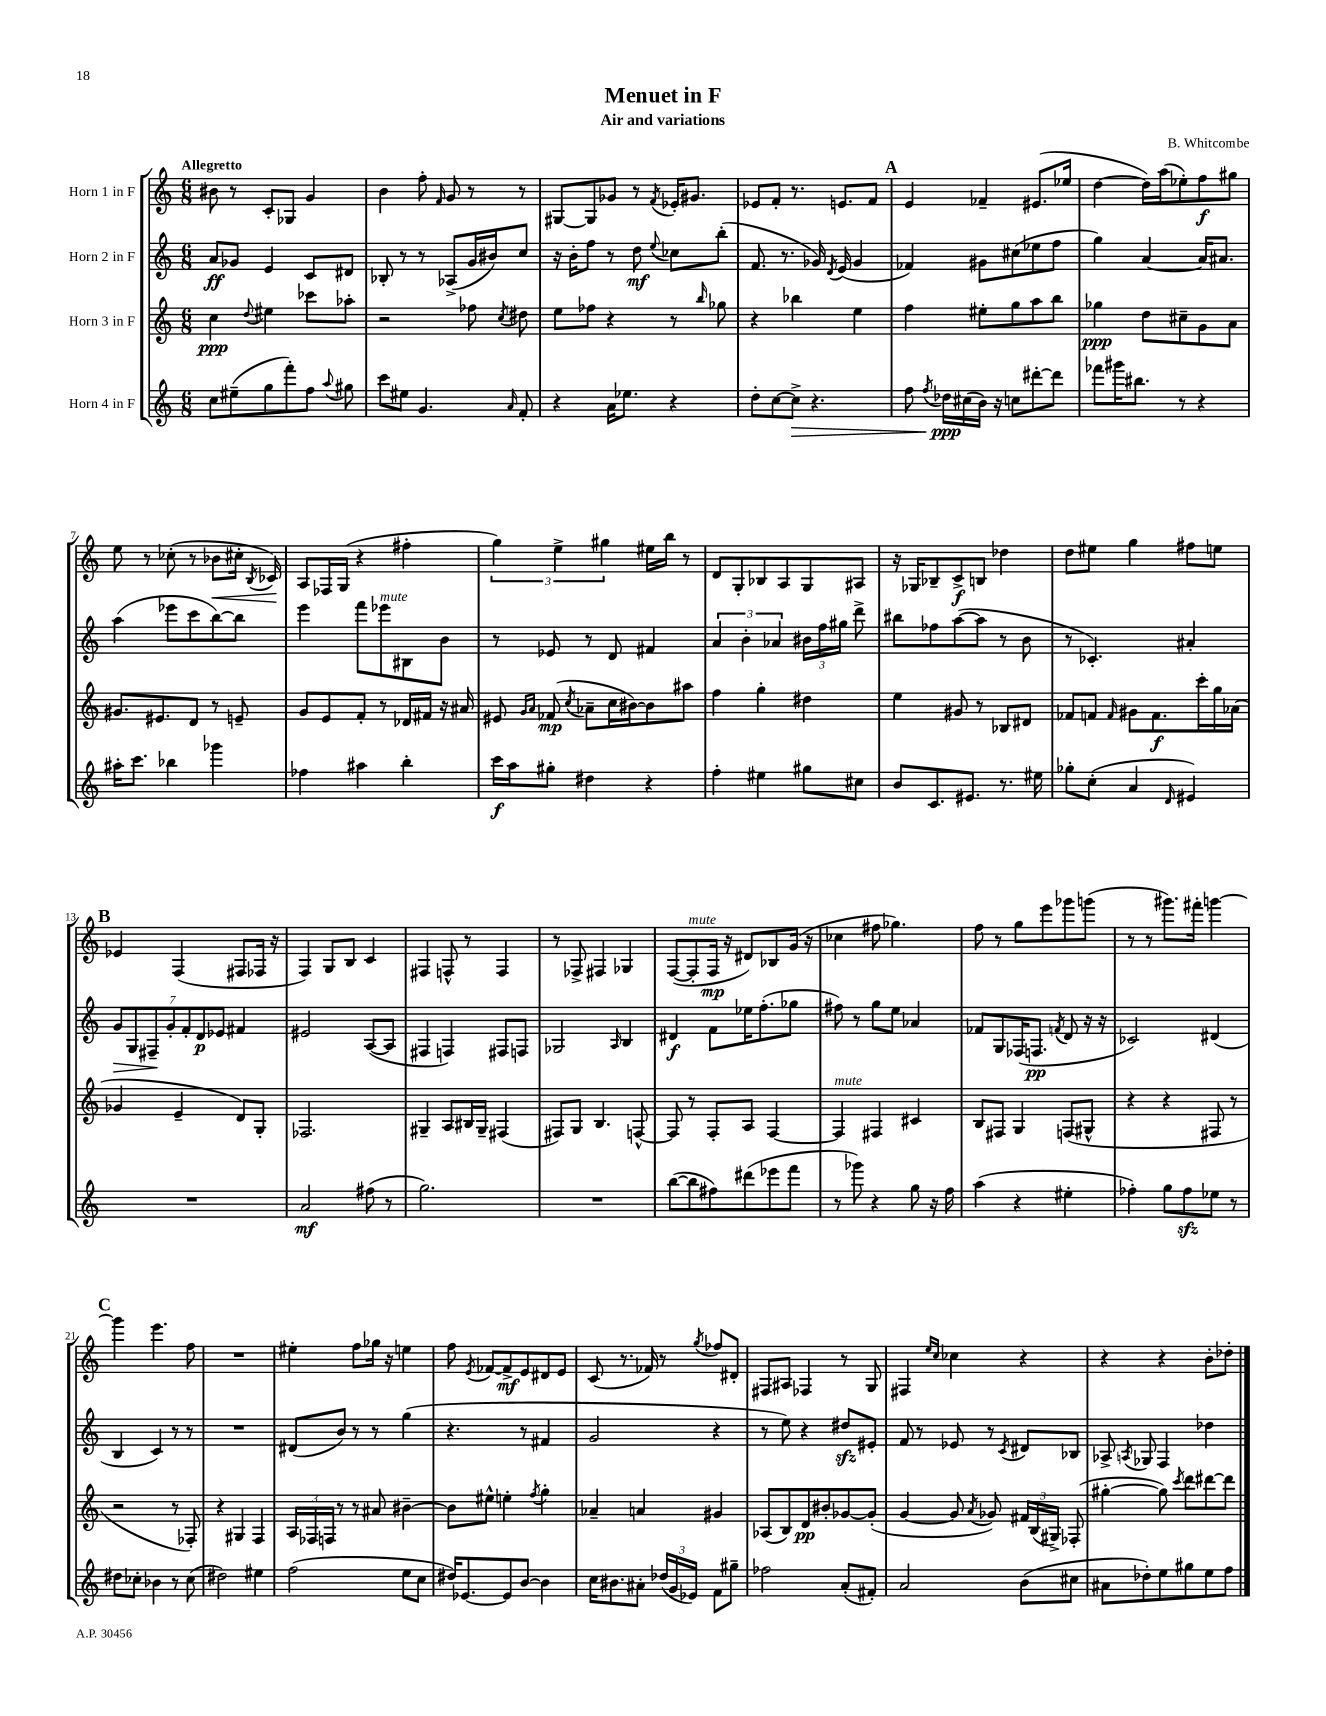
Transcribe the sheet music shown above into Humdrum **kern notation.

**kern	**kern	**kern	**kern
*staff4	*staff3	*staff2	*staff1
*clefG2	*clefG2	*clefG2	*clefG2
*k[]	*k[]	*k[]	*k[]
*M6/8	*M6/8	*M6/8	*M6/8
8cc	4cc	8a	8b#
(8ee#~	.	8g-	8r
.	8qqdd	.	.
8gg	4ee#	4e	8c'
8fff')	.	.	8G-
8ff	8ccc-	8c	4g
8qqaa	.	.	.
8gg#	8aa-'	8d#	.
=	=	=	=
8ccc	2r	8B-'	4b
8ee#	.	8r	.
4.g	.	8r	8ff'
.	.	.	16qqf
.	.	(8A-^	8g
.	8ff-	16g	8r
.	.	16b#)	.
16qqa	8qcc	.	.
8f'	8dd#	8cc	8r
=	=	=	=
4r	8ee	16r	[8G#
.	.	16b'	.
.	8ff-	8ff	8G#]
16a	4r	8r	8g-
8.ee-	.	.	.
.	.	8dd	8r
.	.	8qqee	8qf
4r	8r	8cc-	16e-'
.	.	.	8.g#
.	16qqbb	.	.
.	8gg-	(8bb'	.
=	=	=	=
8dd'	4r	8.f	8e-
[8cc	.	.	8f'
.	.	8.r	.
8cc^]	4bb-	.	8.r
4.r	.	16g-)	.
.	.	8qd	.
.	.	(16e	8.e
.	4ee	4g-	.
.	.	.	8f
=	=	=	=
8ff	4ff	4f-)	4e
8qff	.	.	.
16dd-	.	.	.
(16cc#	.	.	.
16b)	8ee#'	8g#	4f-~
16r	.	.	.
8cc	8gg	(8cc#	.
[8ddd#'	8aa	8ee-	(8.e#
8ddd#]	8bb	8ff	.
.	.	.	16ee-
=	=	=	=
8fff-	4gg-	4gg)	[4dd
16ggg#	.	.	.
8.bb#	.	.	.
.	8dd	[4a	16dd])
.	.	.	(16aa
8r	8cc#~	.	8ee-')
4r	8g	16a]	8ff
.	.	8.a#	.
.	8a	.	8gg#
=	=	=	=
16aa#'	8.g#	(4aa	8ee
8.ccc	.	.	.
.	.	.	8r
.	8.e#	.	.
4bb-	.	8eee-	(8cc-'
.	8d	8ccc	8r
4ggg-	8r	[8bb)	8b-
.	8e~	8bb]	16cc#'
.	.	.	8qB
.	.	.	16c-)
=	=	=	=
4ff-	8g	4eee	8A
.	8e	.	16F-
.	.	.	(16G
4aa#	8f'	8fff	4r
.	8r	8eee-	.
4bb'	16d-	8B#	4ff#'
.	16f#	.	.
.	16r	8b	.
.	16a#	.	.
=	=	=	=
16ccc	8e#	8r	6gg)
16aa	.	.	.
.	16qqg	.	.
.	16qqa	.	.
8gg#'	(8f-	8e-	.
.	.	.	6ee^
.	8qcc	.	.
4dd#	8a-~	8r	.
.	.	.	6gg#
.	16cc	8d	.
.	[16b#)	.	.
4r	8b#]	4f#	16ee#
.	.	.	16bb
.	8aa#	.	8r
=	=	=	=
4ff'	4ff	6a	8d
.	.	.	8G'
.	.	6b'	.
4ee#	4gg'	.	8B-
.	.	6a-	.
.	.	.	8A
8gg#	4dd#	24b#	8G
.	.	24ff	.
.	.	24gg#	.
8cc#	.	8ddd^	8A#
=	=	=	=
8b	4ee	8bb#	16r
.	.	.	16G-
8.c	.	8ff-	8B-~
.	8g#	([8aa	8c^
8.e#	.	.	.
.	8r	8aa]	8B
8.r	8B-	8r	4dd-
.	8d#	8b	.
16ee#	.	.	.
=	=	=	=
8gg-'	8f-	8r	8dd
(8cc'	8f	4.c-')	8ee#
.	16qqf	.	.
4a	8g#	.	4gg
.	8.f	.	.
16qqd	.	.	.
4e#)	.	4a#'	8ff#
.	16ccc'	.	.
.	16gg	.	8ee
.	(16a-	.	.
=	=	=	=
2.r	4g-	14g	4e-
.	.	14G	.
.	.	14F#~	.
.	.	14g'	.
.	4e~	.	(4F
.	.	14f'	.
.	.	14d	.
.	.	14e-	.
.	8d)	4f#	8F#
.	8G'	.	16F-
.	.	.	16r
=	=	=	=
2a	2.F-	2e#	4F)
.	.	.	8G
.	.	.	8B
(8ff#	.	([8A	4c
8r	.	8A]	.
=	=	=	=
2.gg)	4G#~	4F#	4F#
.	8A	4F)	8F^^
.	16B#	.	8r
.	16G#~	.	.
.	(4F#	8F#	4F
.	.	8F	.
=	=	=	=
2.r	8F#)	2G-	8r
.	8G	.	8F-^
.	4.B	.	4F#
.	.	16qqA	.
.	.	4B	4G-
.	[8F^^	.	.
=	=	=	=
([8bb	8F]	4d#	([8F
8bb]	8r	.	8F']
8ff#)	8F'	8f	16F
.	.	.	16r
(8ddd#	8A	16ee-	8d#)
.	.	(8.ff'	.
8eee-	[4F	.	8B-
8fff	.	8gg-	(16g
.	.	.	16r
=	=	=	=
8r	4F]	8ff#)	4cc-
8ggg-)	.	8r	.
4r	4F#	8gg	8ff#
.	.	8ee	4.gg-)
8gg	4c#	4a-	.
16r	.	.	.
16ff	.	.	.
=	=	=	=
(4aa	8B	8f-	8ff
.	8F#	8G	8r
4r	4G	(16F-	8gg
.	.	8.F	.
.	.	.	8eee
.	.	8qf	.
4ee#'	(8F	8d	8ggg-
.	8G#^^	16r	(8ggg
.	.	16r	.
=	=	=	=
4ff-')	4r	2c-)	8r
.	.	.	8r
8gg	4r	.	8.ggg#)
8ff-	.	.	.
.	.	.	16fff#'
8ee-	8F#	(4d#	[4ggg
8r	8r	.	.
=	=	=	=
8dd#	2r	4B	4ggg]
8cc-'	.	.	.
4b-	.	4c)	4.eee
8r	8r	8r	.
(8cc-	8F-')	8r	8ff
=	=	=	=
2dd#)	4r	2.r	2.r
.	4G#	.	.
4ee#	4F	.	.
=	=	=	=
(2ff	24A	(8d#	4ee#'
.	24F-	.	.
.	24F	.	.
.	8r	8b)	.
.	8r	8r	8ff
.	8a#	8r	16gg-
.	.	.	16r
8ee	[4b#~	(4gg	4ee
8cc	.	.	.
=	=	=	=
16dd#)	8b#]	4.r	8ff
[8.e-	.	.	.
.	.	.	8qe
.	8ee#^^	.	[8f-
8e-]	4ee'	.	8f-^]
[8b	.	8r	8e
.	8qff	.	.
4b]	4gg'	4f#	8d#
.	.	.	8e
=	=	=	=
16cc	4a-~	2g	(8c
8.b#	.	.	.
.	.	.	8.r
8a#'	4a	.	.
.	.	.	16f-)
(24dd-	.	.	8r
24g	.	.	.
24e-)	.	.	.
.	.	.	8qgg
8f	4g#	4r	8ff-
8gg#~	.	.	8d#'
=	=	=	=
2ff-	(8A-	8r	8F#
.	8B)	8ee)	8A#
.	8d	4r	4F-
.	8b#'	.	.
(8a'	[8g-	8dd#	8r
8f#')	(8g-']	8e#'	8G
=	=	=	=
2a	[4g	8f	4F#
.	.	8r	.
.	.	.	16qqee
.	.	.	16qqcc
.	8g]	8e-	4cc-
.	8qa	.	.
.	8g-)	8r	.
.	.	8qc	.
(8b	24f#	8d#	4r
.	(24B	.	.
.	24G#^)	.	.
8cc#	(8F-'	8B-	.
=	=	=	=
8a#	[4gg#'	8A-^	4r
.	.	8qA	.
8dd-')	.	8G-	.
8ee	8gg#])	4F	4r
.	8qccc	.	.
8gg#	8ddd	.	.
8ee	[8ddd#	4dd-	8b'
8ff	8ddd#]	.	8dd-'
==	==	==	==
*-	*-	*-	*-
